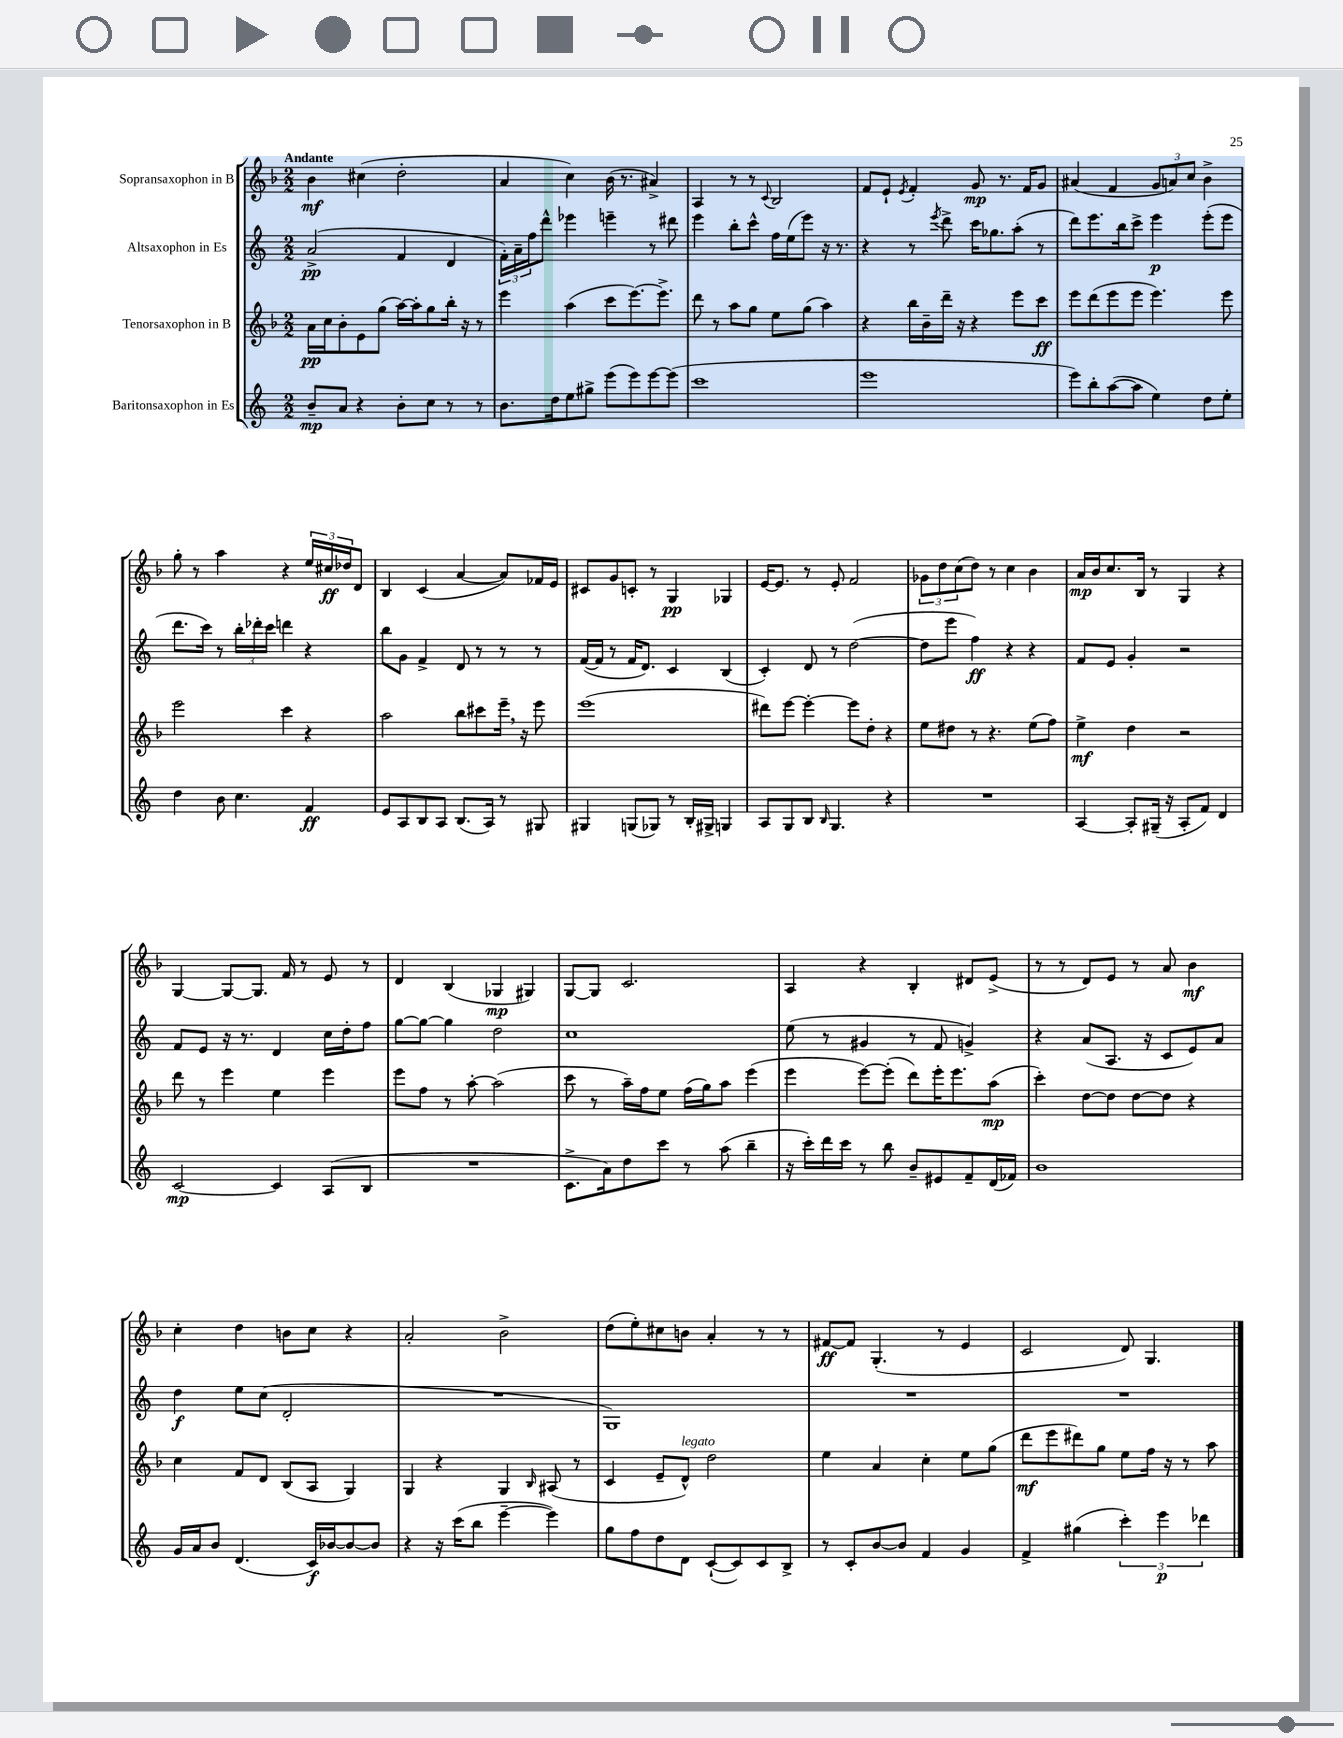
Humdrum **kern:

**kern	**dynam	**kern	**dynam	**kern	**dynam	**kern	**dynam
*part4	*part4	*part3	*part3	*part2	*part2	*part1	*part1
*staff4	*staff4	*staff3	*staff3	*staff2	*staff2	*staff1	*staff1
*I"Baritonsaxophon in Es	*	*I"Tenorsaxophon in B	*	*I"Altsaxophon in Es	*	*I"Sopransaxophon in B	*
*clefG2	*	*clefG2	*	*clefG2	*	*clefG2	*
*k[]	*	*k[b-]	*	*k[]	*	*k[b-]	*
*M2/2	*	*M2/2	*	*M2/2	*	*M2/2	*
=1	=1	=1	=1	=1	=1	=1	=1
!	!	!	!	!	!	!LO:TX:a:B:t=Andante	!
8b~/L	mp	16a\LL	pp	(2a^/	pp	4b-\	mf
.	.	16cc\J	.	.	.	.	.
8a/J	.	8b-'\	.	.	.	.	.
4r	.	8e\	.	.	.	(4cc#X\	.
.	.	(8gg\J	.	.	.	.	.
8b'\L	.	[16aa\LL)	.	4f/	.	2dd'\	.
.	.	16aa'\J]	.	.	.	.	.
8cc\J	.	8gg\	.	.	.	.	.
8r	.	16bb-'\Jk	.	4d/	.	.	.
.	.	16r	.	.	.	.	.
8r	.	8r	.	.	.	.	.
=2	=2	=2	=2	=2	=2	=2	=2
8.b\L	.	4eee\	.	24f'\LL)	.	4a/	.
.	.	.	.	24a~\	.	.	.
.	.	.	.	24ff\J	.	.	.
.	.	.	.	8ddd^^\J	.	.	.
16dd\k	.	.	.	.	.	.	.
8ee\	.	(4aa\	.	4eee-X\	.	4cc\)	.
8gg#X^\J	.	.	.	.	.	.	.
(8eee\L	.	8ccc\L	.	4eeen~\	.	(16b-\	.
.	.	.	.	.	.	8.r	.
8eee\)	.	[8.eee\)	.	.	.	.	.
[8eee\	.	.	.	8r	.	4a#X^/)	.
.	.	8.eee^\J]	.	.	.	.	.
(8eee\J]	.	.	.	8ddd#X\	.	.	.
=3	=3	=3	=3	=3	=3	=3	=3
1ccc	.	8ddd\	.	4eee\	.	4A/	.
.	.	8r	.	.	.	.	.
.	.	8aa\L	.	8bb'\L	.	8r	.
.	.	8gg\J	.	8ccc^^\J	.	8r	.
.	.	.	.	.	.	8qqc/	.
.	.	8ee\L	.	16ff\LL	.	2B-/	.
.	.	.	.	(16ee\J	.	.	.
.	.	(8gg\J	.	8eee\J)	.	.	.
.	.	4aa\)	.	16r	.	.	.
.	.	.	.	8.r	.	.	.
=4	=4	=4	=4	=4	=4	=4	=4
1eee	.	4r	.	4r	.	8f/L	.
.	.	.	.	.	.	8e`/J	.
.	.	.	.	.	.	8qe/	.
.	.	16bb-\LL	.	8r	.	4f'/	.
.	.	16b-~\	.	.	.	.	.
.	.	.	.	8qeee/	.	.	.
.	.	16ddd~\JJ	.	8ddd^\	.	.	.
.	.	16r	.	.	.	.	.
.	.	4r	.	16ccc\KL	.	8g/	mp
.	.	.	.	8.gg-X\	.	.	.
.	.	.	.	.	.	8.r	.
.	.	8eee\L	.	(8aa'\J	.	.	.
.	.	.	.	.	.	16f/KL	.
.	.	8ccc\J	ff	8r	.	8g/J	.
=5	=5	=5	=5	=5	=5	=5	=5
8eee\L)	.	8eee\L	.	8ddd\L)	.	(4a#X/	.
8bb'\	.	(8ddd\	.	8.eee\	.	.	.
([8aa\	.	8eee\	.	.	.	4f/	.
.	.	.	.	16bb\k	.	.	.
8aa\J]	.	8eee\J	.	8ccc^\J	.	.	.
4ee\)	.	4.eee\)	.	4eee\	p	12g/L	.
.	.	.	.	.	.	12an/)	.
.	.	.	.	.	.	12cc/J	.
8dd\L	.	.	.	(8eee'\L	.	4b-^\	.
8ee'\J	.	8eee\	.	8eee\J	.	.	.
!!LO:LB:g=z
=6	=6	=6	=6	=6	=6	=6	=6
4dd\	.	2eee\	.	8.ddd\L	.	8gg'\	.
.	.	.	.	.	.	8r	.
.	.	.	.	16ccc\Jk)	.	.	.
8b\	.	.	.	8r	.	4aa\	.
4.cc\	.	.	.	24bb'\LL	.	.	.
.	.	.	.	24ddd-X'\	.	.	.
.	.	.	.	24ccc\JJ	.	.	.
.	.	4ccc\	.	4dddn\	.	4r	.
4f/	ff	4r	.	4r	.	24ee/LL	.
.	.	.	.	.	.	24cc#X/	ff
.	.	.	.	.	.	24dd-X/J	.
.	.	.	.	.	.	8d/J	.
=7	=7	=7	=7	=7	=7	=7	=7
8e/L	.	2aa\	.	8bb\L	.	4B-/	.
8A/	.	.	.	8g\J	.	.	.
8B/	.	.	.	4f^/	.	(4c/	.
8A/J	.	.	.	.	.	.	.
(8.B/L	.	8bb-\L	.	8d/	.	[4a/	.
.	.	8ccc#X\	.	8r	.	.	.
16A/Jk)	.	.	.	.	.	.	.
8r	.	16eee~,\Jk	.	8r	.	8a/L])	.
.	.	16r	.	.	.	.	.
8G#X/	.	8eee\	.	8r	.	16f-X/L	.
.	.	.	.	.	.	16e/JJ	.
=8	=8	=8	=8	=8	=8	=8	=8
4G#X/	.	(1eee	.	([16f/LL	.	8c#X/L	.
.	.	.	.	16f/JJ]	.	.	.
.	.	.	.	8r	.	8g/	.
(8Gn/L	.	.	.	16f/KL	.	8cn'/J	.
.	.	.	.	8.d/J)	.	.	.
8G-X/J)	.	.	.	.	.	8r	.
8r	.	.	.	4c/	.	4G/	pp
16B'/LL	.	.	.	.	.	.	.
16G#X^/JJ	.	.	.	.	.	.	.
4Gn/	.	.	.	(4B/	.	4G-X/	.
=9	=9	=9	=9	=9	=9	=9	=9
8A/L	.	8ddd#X\L)	.	4c'/)	.	[16e/KL	.
.	.	.	.	.	.	8.e/J]	.
8G/	.	[8eee\J	.	.	.	.	.
8B/J	.	4eee'\_	.	8d/	.	8r	.
16qqB/	.	.	.	.	.	.	.
4.G/	.	.	.	8r	.	8e'/	.
.	.	8eee\L]	.	([2dd\	.	2f/	.
.	.	8dd'\J	.	.	.	.	.
4r	.	4r	.	.	.	.	.
=10	=10	=10	=10	=10	=10	=10	=10
1r	.	8ee\L	.	8dd\L]	.	12g-X\L	.
.	.	.	.	.	.	12dd\	.
.	.	8dd#X\J	.	8eee\J	.	.	.
.	.	.	.	.	.	(12cc\	.
.	.	8r	.	4ff\)	ff	8dd\J)	.
.	.	4.r	.	.	.	8r	.
.	.	.	.	4r	.	4cc\	.
.	.	(8ee\L	.	4r	.	4b-\	.
.	.	8ff\J)	.	.	.	.	.
=11	=11	=11	=11	=11	=11	=11	=11
[4A/	.	4ee^\	mf	8f/L	.	16a/LL	mp
.	.	.	.	.	.	16b-/J	.
.	.	.	.	8e/J	.	8.cc/	.
8A'/L]	.	4dd\	.	4g'/	.	.	.
.	.	.	.	.	.	16B-/Jk	.
(16G#X~/Jk	.	.	.	.	.	8r	.
16r	.	.	.	.	.	.	.
8A'/L	.	2r	.	2r	.	4G/	.
8f/J)	.	.	.	.	.	.	.
4d/	.	.	.	.	.	4r	.
!!LO:LB:g=z
=12	=12	=12	=12	=12	=12	=12	=12
[2c/	mp	8ddd\	.	8f/L	.	[4G/	.
.	.	8r	.	8e/J	.	.	.
.	.	4eee\	.	16r	.	8G/L_	.
.	.	.	.	8.r	.	.	.
.	.	.	.	.	.	8.G/J]	.
4c/]	.	4ee\	.	4d/	.	.	.
.	.	.	.	.	.	16f/	.
.	.	.	.	.	.	8r	.
(8A/L	.	4eee\	.	16cc\LL	.	8e/	.
.	.	.	.	16dd'\J	.	.	.
8B/J	.	.	.	8ff\J	.	8r	.
=13	=13	=13	=13	=13	=13	=13	=13
1r	.	8eee\L	.	[8gg\L	.	4d/	.
.	.	8ff\J	.	8gg\J_	.	.	.
.	.	8r	.	4gg\]	.	(4B-/	.
.	.	[8aa'\	.	.	.	.	.
.	.	(2aa\]	.	2dd\	.	4G-X/	mp
.	.	.	.	.	.	4G#X/)	.
=14	=14	=14	=14	=14	=14	=14	=14
8.c^\L	.	8ccc\	.	1cc	.	[8G/L	.
.	.	8r	.	.	.	8G/J]	.
16a\k)	.	.	.	.	.	.	.
8dd\	.	16aa~\LL)	.	.	.	2.c/	.
.	.	16ff\J	.	.	.	.	.
8ccc\J	.	8ee\J	.	.	.	.	.
8r	.	(16ff\LL	.	.	.	.	.
.	.	16gg\J)	.	.	.	.	.
(8aa\	.	8aa\J	.	.	.	.	.
4bb~\	.	(4eee\	.	.	.	.	.
=15	=15	=15	=15	=15	=15	=15	=15
16r	.	4eee\	.	(8ee\	.	4A/	.
16ccc'\LL)	.	.	.	.	.	.	.
16ddd\	.	.	.	8r	.	.	.
16ccc\JJ	.	.	.	.	.	.	.
8r	.	[8eee\L)	.	4g#X/	.	4r	.
8bb\	.	(8eee'\J]	.	.	.	.	.
8b~/L	.	8ddd\L)	.	8r	.	4B-'/	.
8e#X/	.	16eee'\K	.	8f/	.	.	.
.	.	8.eee\	.	.	.	.	.
8f~/	.	.	.	4gn^/)	.	8d#X/L	.
(16d/L	.	(8aa\J	mp	.	.	(8e^/J	.
16f-X/JJ)	.	.	.	.	.	.	.
=16	=16	=16	=16	=16	=16	=16	=16
1b	.	4ccc'\)	.	4r	.	8r	.
.	.	.	.	.	.	8r	.
.	.	[8dd\L	.	(8a/L	.	8d/L)	.
.	.	8dd\J]	.	8.A/J	.	8e/J	.
.	.	[8dd\L	.	.	.	8r	.
.	.	.	.	16r	.	.	.
.	.	8dd\J]	.	8c/L	.	8a/	.
.	.	4r	.	8e/)	.	4b-\	mf
.	.	.	.	8a/J	.	.	.
!!LO:LB:g=z
=17	=17	=17	=17	=17	=17	=17	=17
16g/LL	.	4cc\	.	4dd\	f	4cc'\	.
16a/J	.	.	.	.	.	.	.
8b/J	.	.	.	.	.	.	.
(4.d/	.	8f/L	.	8ee\L	.	4dd\	.
.	.	8d/J	.	(8cc\J	.	.	.
.	.	(8B-/L	.	2d'/	.	8bn\L	.
16c/LL)	f	8A/J	.	.	.	8cc\J	.
[16b-X/J	.	.	.	.	.	.	.
8b-/_	.	4G/)	.	.	.	4r	.
8b-/J]	.	.	.	.	.	.	.
=18	=18	=18	=18	=18	=18	=18	=18
4r	.	4G/	.	1r	.	2a'/	.
16r	.	4r	.	.	.	.	.
(16ccc\KL	.	.	.	.	.	.	.
8bb\J	.	.	.	.	.	.	.
[4eee~\	.	4G/	.	.	.	2b-^\	.
.	.	16qqB-/	.	.	.	.	.
4eee\])	.	(8A#X/	.	.	.	.	.
.	.	8r	.	.	.	.	.
=19	=19	=19	=19	=19	=19	=19	=19
8gg\L	.	4c/	.	1G)	.	(8dd\L	.
8ff\	.	.	.	.	.	8ee'\)	.
8dd\	.	8e~/L	.	.	.	8cc#X\	.
!	!	!LO:TX:a:i:t=legato	!	!	!	!	!
8d\J	.	8d^^/J)	.	.	.	8bn\J	.
([8c`/L	.	2dd\	.	.	.	4a'/	.
8c/])	.	.	.	.	.	.	.
8c/	.	.	.	.	.	8r	.
8B^/J	.	.	.	.	.	8r	.
=20	=20	=20	=20	=20	=20	=20	=20
8r	.	4ee\	.	1r	.	[8f#X/L	ff
8c'/L	.	.	.	.	.	8f#/J]	.
[8b/	.	4a/	.	.	.	(4.G'/	.
8b/J]	.	.	.	.	.	.	.
4f/	.	4cc'\	.	.	.	.	.
.	.	.	.	.	.	8r	.
4g/	.	8ee\L	.	.	.	4e/	.
.	.	(8gg\J	.	.	.	.	.
=21	=21	=21	=21	=21	=21	=21	=21
4f^/	.	8ddd\L	mf	1r	.	2c/	.
.	.	8eee\	.	.	.	.	.
(4gg#X\	.	8ddd#X\)	.	.	.	.	.
.	.	8gg\J	.	.	.	.	.
6ccc'\)	.	8ee\L	.	.	.	8d/)	.
.	.	16ff\Jk	.	.	.	4.G/	.
6eee\	p	.	.	.	.	.	.
.	.	16r	.	.	.	.	.
.	.	8r	.	.	.	.	.
6ddd-X\	.	.	.	.	.	.	.
.	.	8aa\	.	.	.	.	.
==	==	==	==	==	==	==	==
*-	*-	*-	*-	*-	*-	*-	*-
